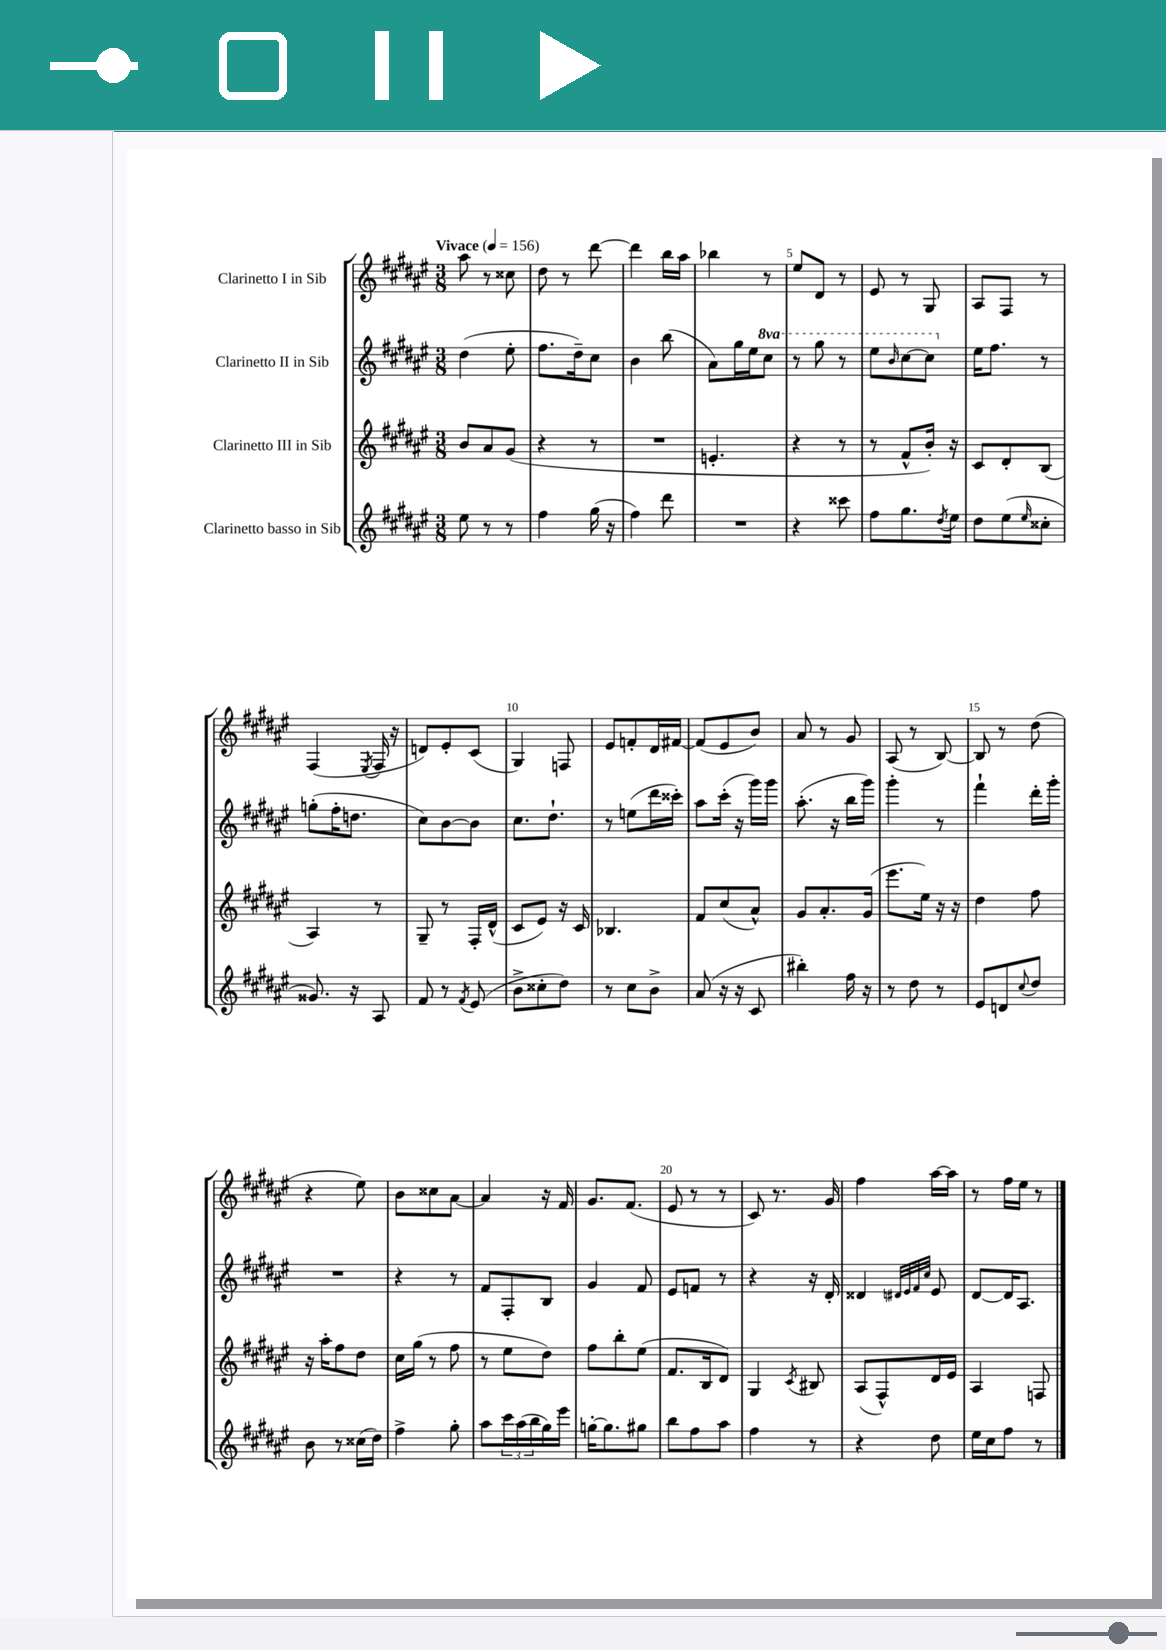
<<
\new StaffGroup <<
\new Staff = "s0" \with { instrumentName = "Clarinetto I in Sib" } {
    \clef treble \key fis \major \numericTimeSignature \time 3/8 \tempo "Vivace" 4 = 156
    ais''8 r8 cisis''8 |
    dis''8 r8 dis'''8~ |
    dis'''4 b''16 ais''16 |
    bes''4 r8 |
    eis''8 dis'8 r8 |
    eis'8 r8 gis8 |
    ais8 fis8 r8 |
    fis4( \acciaccatura { eis8 } fis16 r16 |
    d'8) eis'8-. cis'8( |
    gis4) f8 |
    eis'8 f'8-. dis'16 fis'16~ |
    fis'8( eis'8 b'8) |
    ais'8 r8 gis'8 |
    ais8( r8 b8~) |
    b8 r8 dis''8( |
    r4 eis''8) |
    b'8 cisis''8 ais'8~ |
    ais'4 r16 fis'16 |
    gis'8. fis'8.( |
    eis'8 r8 r8 |
    cis'8) r8. gis'16 |
    fis''4 ais''16~ ais''16 |
    r8 fis''16 eis''16 r8 \bar "|." |
}
\new Staff = "s1" \with { instrumentName = "Clarinetto II in Sib" } {
    \clef treble \key fis \major \numericTimeSignature \time 3/8 \set Staff.ottavationMarkups = #ottavation-simple-ordinals
    dis''4( eis''8-. |
    fis''8. dis''16--) cis''8 |
    b'4 b''8( |
    ais'8) gis''16 eis''16 \ottava #1 cis'''8 |
    r8 gis'''8 r8 |
    eis'''8 \grace { b''16 } cis'''8~ cis'''8 \ottava #0 |
    eis''16 fis''8. r8 |
    g''8-.( fis''16-. d''8. |
    cis''8) b'8~ b'8 |
    cis''8. dis''8.-! |
    r8 e''8( dis'''16 cisis'''16-.) |
    ais''8 cis'''16-.( r16 gis'''16) gis'''16 |
    ais''8.-.( r16 b''16 gis'''16) |
    gis'''4-. r8 |
    fis'''4-! dis'''16-. gis'''16-. |
    R4. |
    r4 r8 |
    fis'8 fis8-. b8 |
    gis'4 fis'8 |
    eis'8 f'8 r8 |
    r4 r16 dis'16-. |
    disis'4 \grace { dis'32 eis'32 fis'32 cis''32 } eis'8 |
    dis'8~ dis'16 ais8. \bar "|." |
}
\new Staff = "s2" \with { instrumentName = "Clarinetto III in Sib" } {
    \clef treble \key fis \major \numericTimeSignature \time 3/8
    b'8 ais'8 gis'8( |
    r4 r8 |
    R4. |
    e'4.-. |
    r4 r8 |
    r8 fis'8-^ b'16-.) r16 |
    cis'8 dis'8-. b8( |
    ais4) r8 |
    gis8-- r8 fis16-. dis'16-^( |
    cis'8 eis'8) r16 cis'16 |
    bes4. |
    fis'8 cis''8( ais'8-^) |
    gis'8 ais'8.-. gis'16( |
    eis'''8. eis''16) r16 r16 |
    dis''4 fis''8 |
    r16 ais''16-. fis''8 dis''8 |
    cis''16 gis''16( r8 fis''8 |
    r8 eis''8 dis''8) |
    fis''8 b''8-. eis''8( |
    fis'8. b16 dis'8) |
    gis4 \acciaccatura { cis'8 } bis8 |
    ais8( fis8-^) dis'16 eis'16 |
    ais4 f8 \bar "|." |
}
\new Staff = "s3" \with { instrumentName = "Clarinetto basso in Sib" } {
    \clef treble \key fis \major \numericTimeSignature \time 3/8
    eis''8 r8 r8 |
    fis''4 gis''16( r16 |
    fis''4) dis'''8 |
    R4. |
    r4 cisis'''8 |
    fis''8 gis''8. \acciaccatura { dis''8 } eis''16 |
    dis''8 eis''8( \grace { eis''16 } cisis''8-. |
    gisis'8.) r16 ais8 |
    fis'8 r8 \acciaccatura { fis'8 } eis'8( |
    b'8-> cisis''8-. dis''8) |
    r8 cis''8 b'8-> |
    ais'8( r16 r16 cis'8 |
    bis''4-.) fis''16 r16 |
    r8 dis''8 r8 |
    eis'8 d'8 \appoggiatura { cis''8 } dis''8 |
    b'8 r8 cisis''16( dis''16) |
    fis''4-> gis''8-. |
    ais''8 \tuplet 3/2 { cis'''16 ais''16( b''16 } gis''16) eis'''16 |
    g''16~-. g''8. gis''8 |
    b''8 fis''8 ais''8 |
    fis''4 r8 |
    r4 dis''8 |
    eis''16 cis''16 fis''8 r8 \bar "|." |
}
>>
>>
\layout { \context { \Score \override BarNumber.break-visibility = ##(#f #t #t) barNumberVisibility = #(every-nth-bar-number-visible 5) } }
